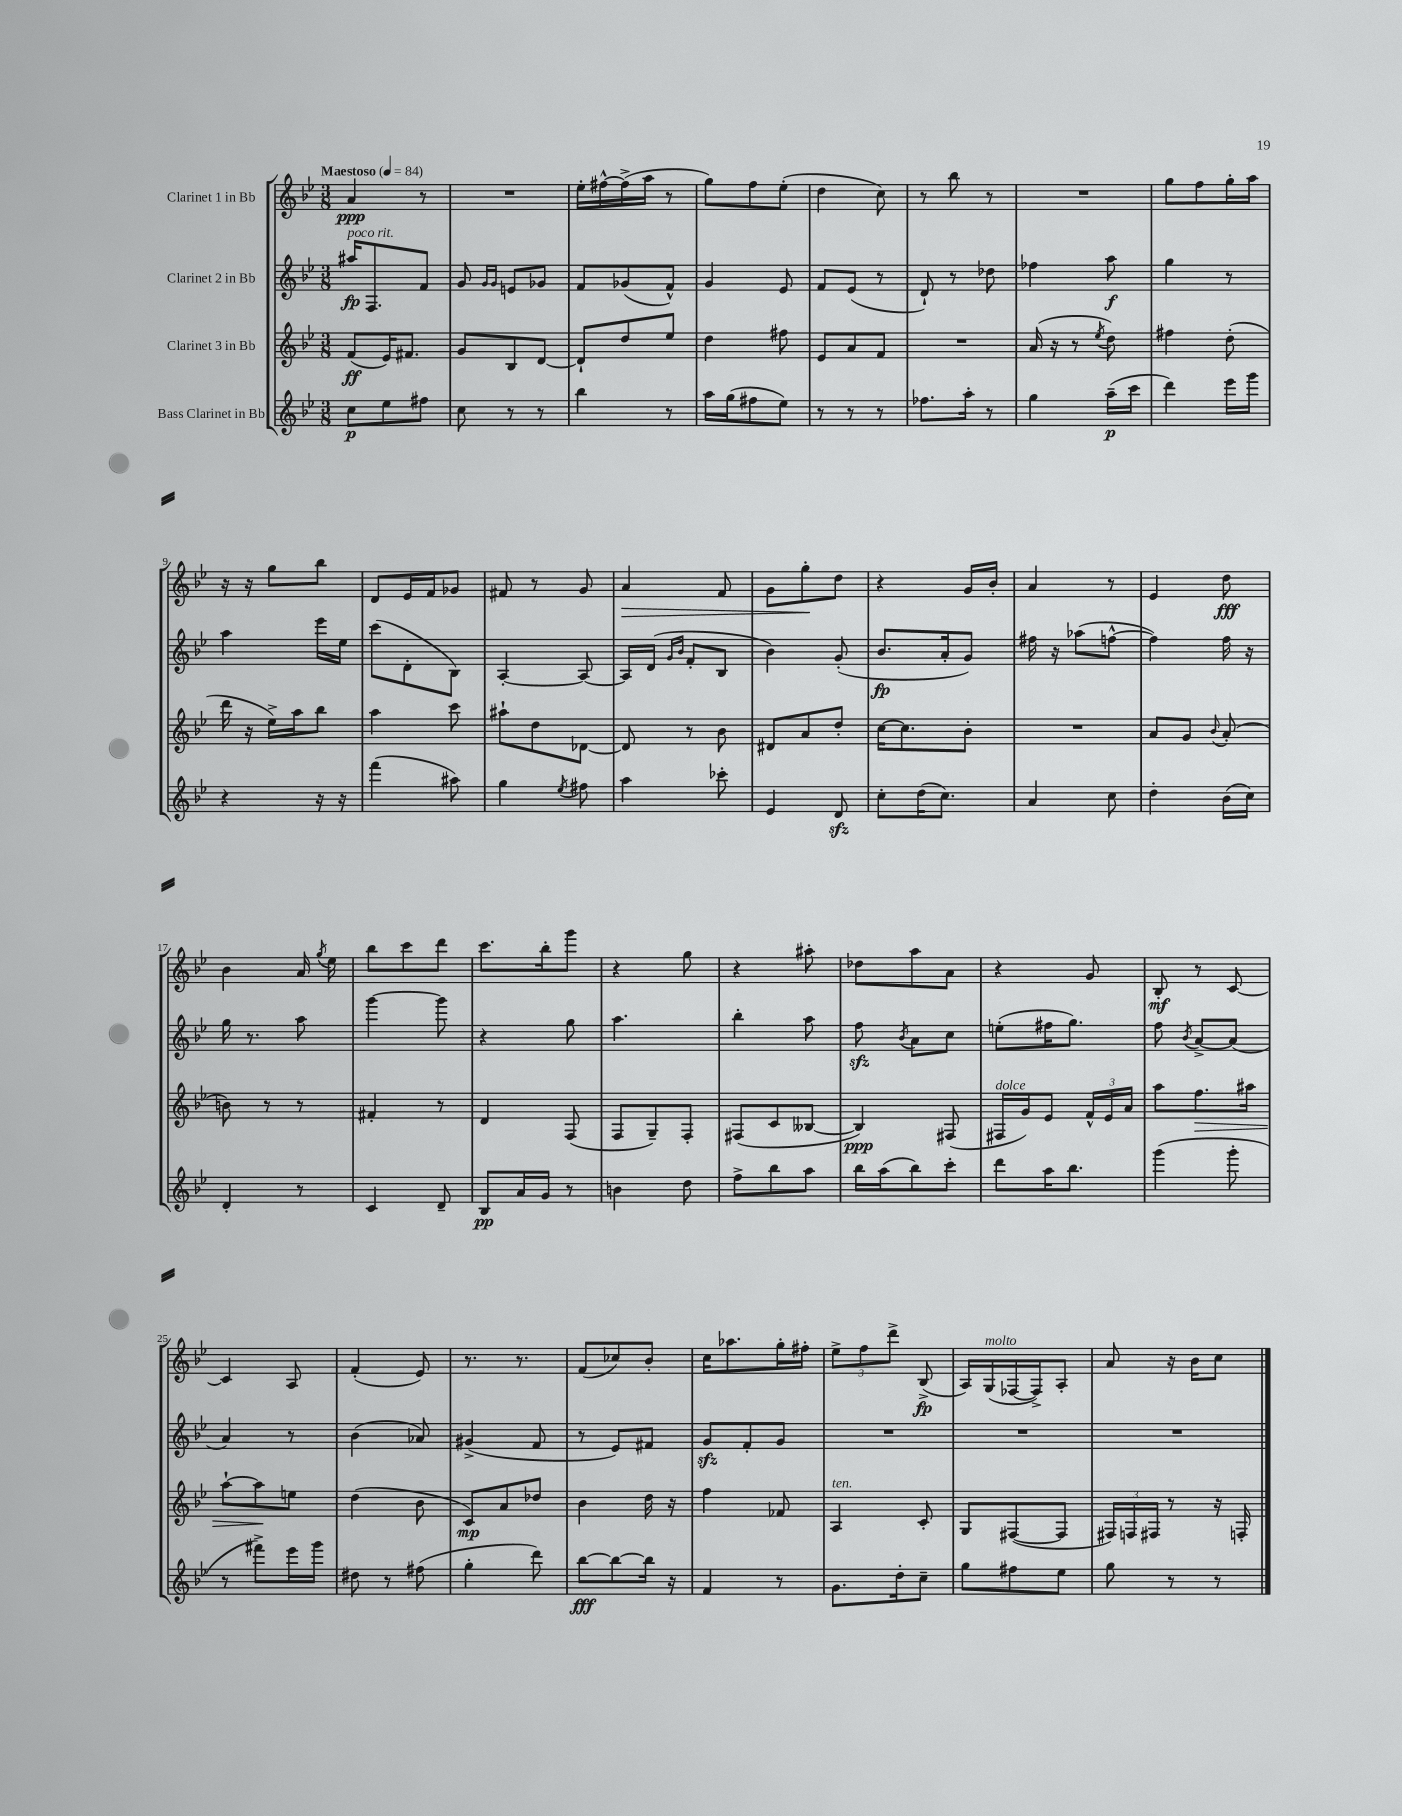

**kern	**kern	**kern	**kern
*staff4	*staff3	*staff2	*staff1
*clefG2	*clefG2	*clefG2	*clefG2
*k[b-e-]	*k[b-e-]	*k[b-e-]	*k[b-e-]
*M3/8	*M3/8	*M3/8	*M3/8
*MM84	*MM84	*MM84	*MM84
8cc	(8f	16aa#	4a
.	.	8.F	.
8ee-	16e-)	.	.
.	8.f#	.	.
8ff#	.	8f	8r
=	=	=	=
8cc	8g	8g	4.r
.	.	16qqg	.
.	.	16qqg	.
8r	8B-	8e	.
8r	[8d	8g-	.
=	=	=	=
4bb-	8d`]	8f	16ee-'
.	.	.	[16ff#^^
.	8dd	(8g-	(16ff#^]
.	.	.	16aa
8r	8ee-	8f^^)	8r
=	=	=	=
16aa	4dd	4g	8gg)
(16gg	.	.	.
8ff#	.	.	8ff
8ee-)	8ff#	8e-	(8ee-'
=	=	=	=
8r	8e-	8f	4dd
8r	8a	(8e-	.
8r	8f	8r	8cc)
=	=	=	=
8.ff-	4.r	8d`)	8r
.	.	8r	8bb-
16aa'	.	.	.
8r	.	8dd-	8r
=	=	=	=
4gg	(16a	4ff-	4.r
.	16r	.	.
.	8r	.	.
.	8qee-	.	.
(16aa~	8dd)	8aa	.
16ccc	.	.	.
=	=	=	=
4ddd)	4ff#	4gg	8gg
.	.	.	8ff
16eee-	(8dd'	8r	16gg'
16ggg	.	.	16aa
=	=	=	=
4r	16ddd	4aa	16r
.	16r	.	16r
.	16ee-^)	.	8gg
.	16aa	.	.
16r	8bb-	16eee-	8bb-
16r	.	16ee-	.
=	=	=	=
(4fff	4aa	(8ccc	8d
.	.	8d'	16e-
.	.	.	16f
8aa#)	8ccc	8B-)	8g-
=	=	=	=
4gg	8aa#`	[4A'	8f#
.	8dd	.	8r
8qee-	.	.	.
8ff#	[8d-	8A_	8g
=	=	=	=
4aa	8d-]	16A]	4a
.	.	(16d	.
.	.	16qqg	.
.	.	16qqb-	.
.	8r	8f'	.
8ccc-'	8b-	8B-	8f
=	=	=	=
4e-	8d#	4b-)	8g
.	8a	.	8gg'
8d	8dd'	(8g'	8dd
=	=	=	=
8cc'	[16cc	8.b-	4r
.	8.cc]	.	.
(16dd	.	.	.
8.cc)	.	16a'	.
.	8b-'	8g)	16g
.	.	.	16b-'
=	=	=	=
4a	4.r	16ff#	4a
.	.	16r	.
.	.	(8aa-	.
8cc	.	[8ff^^	8r
=	=	=	=
4dd'	8a	4ff])	4e-
.	8g	.	.
.	8qqb-	.	.
(16b-	(8a'	16ff	8dd
16cc)	.	16r	.
=	=	=	=
4d'	8b)	16gg	4b-
.	.	8.r	.
.	8r	.	.
8r	8r	8aa	16a
.	.	.	8qgg
.	.	.	16ee-
=	=	=	=
4c	4f#'	[4ggg	8bb-
.	.	.	8ccc
8d~	8r	8ggg]	8ddd
=	=	=	=
8B-	4d	4r	8.ccc
16a	.	.	.
16g	.	.	16bb-'
8r	(8F	8gg	8ggg
=	=	=	=
4b	8F	4.aa	4r
.	8G~)	.	.
8dd	8F'	.	8gg
=	=	=	=
8ff^	(8F#	4bb-'	4r
8bb-	8c	.	.
8aa	[8B--	8aa	8aa#'
=	=	=	=
16bb-	4B--])	8ff	8dd-
(16aa	.	.	.
.	.	8qb-	.
8bb-)	.	8a	8aa
8ccc'	(8F#	8cc	8a
=	=	=	=
8ddd	16F#	(8ee'	4r
.	16g)	.	.
16aa	8e-	16ff#	.
8.bb-	.	8.gg)	.
.	24f^^	.	8g
.	24e-	.	.
.	24a	.	.
=	=	=	=
(4ggg	8aa	8ff	8B-'
.	.	8qb-	.
.	8.ff	[8a^	8r
8ggg'	.	(8a]	[8c
.	16aa#	.	.
=	=	=	=
8r	[8aa`	4a)	4c]
8fff#^)	8aa]	.	.
16eee-	8ee	8r	8A
16ggg	.	.	.
=	=	=	=
8dd#	(4dd	(4b-	(4f'
8r	.	.	.
(8ff#	8b-	8a-)	8e-)
=	=	=	=
4gg'	8c)	(4g#^	8.r
.	8a	.	.
.	.	.	8.r
8ddd)	8dd-	8f	.
=	=	=	=
[8bb-	4b-	8r	(8f
8bb-_	.	8e-)	8cc-)
16bb-]	16dd	8f#	8b-'
16r	16r	.	.
=	=	=	=
4f	4ff	8g	16cc
.	.	.	8.aa-
.	.	8f'	.
8r	8f-	8g	16gg'
.	.	.	16ff#'
=	=	=	=
8.g	4A	4.r	12ee-^
.	.	.	12ff
.	.	.	12ddd^
16dd'	.	.	.
8cc~	8c'	.	(8B-^
=	=	=	=
8gg	8G	4.r	16A)
.	.	.	(16G
8ff#	([8F#	.	[16F-
.	.	.	16F-^])
8ee-	8F#]	.	8A'
=	=	=	=
8gg	24F#)	4.r	8a
.	24F	.	.
.	24F#	.	.
8r	8r	.	16r
.	.	.	16b-
8r	16r	.	8cc
.	16F'	.	.
==	==	==	==
*-	*-	*-	*-
